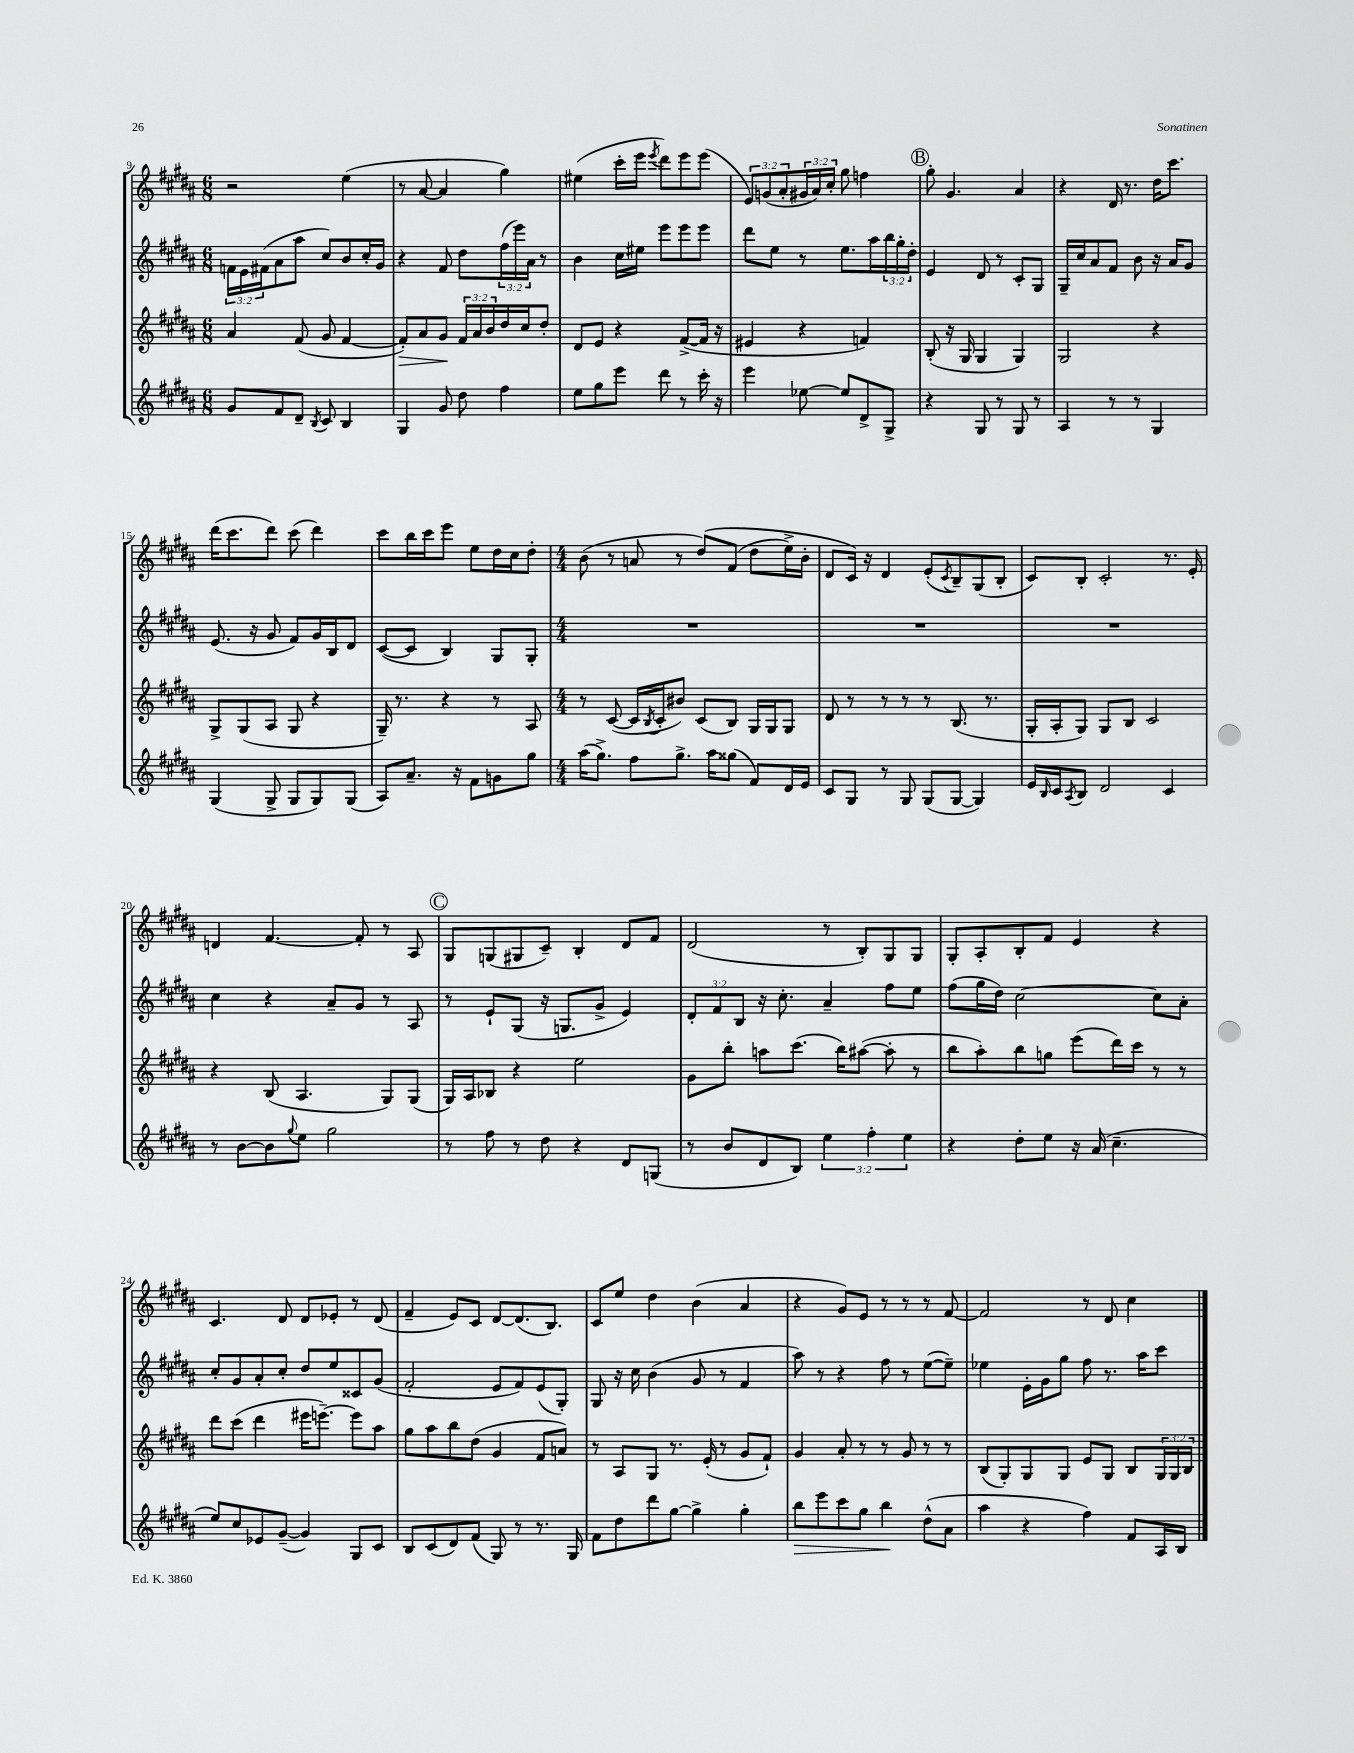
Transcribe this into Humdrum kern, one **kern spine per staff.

**kern	**kern	**kern	**kern
*staff4	*staff3	*staff2	*staff1
*clefG2	*clefG2	*clefG2	*clefG2
*k[f#c#g#d#a#]	*k[f#c#g#d#a#]	*k[f#c#g#d#a#]	*k[f#c#g#d#a#]
*M6/8	*M6/8	*M6/8	*M6/8
8g#	4a#	24f	2r
.	.	24e	.
.	.	(24f#	.
8f#	.	8a#	.
8d#~	(8f#	8aa#	.
8qB	.	.	.
8c#	8g#	8cc#)	.
4B	[4f#	8b	(4ee
.	.	16cc#'	.
.	.	16g#	.
=	=	=	=
4G#	8f#'])	4r	8r
.	8a#	.	[8a#
8g#	8g#	8f#	4a#]
8dd#	24f#	8dd#	.
.	24a#	.	.
.	24b	.	.
4ff#	16dd#	(24ff#	4gg#)
.	.	24eee)	.
.	16cc#	.	.
.	.	24a#	.
.	8dd#'	8r	.
=	=	=	=
8ee	8d#	4b	(4ee#
8gg#	8e	.	.
8eee	4r	16cc#	16ccc#'
.	.	16ee#	16eee
.	.	.	8qeee
8ddd#	.	8eee	8ddd#)
8r	([8f#^	8eee	8eee
16ccc#'	16f#]	8eee	(8eee
16r	16r	.	.
=	=	=	=
4eee	4e#	8ddd#	12e)
.	.	.	(12g
.	.	8ee	.
.	.	.	12a#'
[8ee-	4r	8r	24g#
.	.	.	24a#)
.	.	.	24cc#'
8ee-]	.	8.ee	8gg#
8d#^	4f)	.	4ff
.	.	16aa#	.
8G#^	.	24bb	.
.	.	24gg#'	.
.	.	24dd#'	.
=	=	=	=
4r	(8B'	4e	8gg#'
.	16r	.	4.g#
.	16G#	.	.
8G#	4G#	8d#	.
8r	.	8r	.
8G#	4G#)	8c#'	4a#
8r	.	8G#	.
=	=	=	=
4A#	2G#	16G#~	4r
.	.	16cc#	.
.	.	8a#	.
8r	.	8f#	16d#
.	.	.	8.r
8r	.	8b	.
4G#	4r	16r	16dd#
.	.	16a#	8.ccc#
.	.	8g#	.
=	=	=	=
(4G#	8G#^	(8.e	(16ddd#
.	.	.	8.ccc#
.	(8G#	.	.
.	.	16r	.
8G#^	8A#	8g#	8ddd#)
8G#	8G#	8f#)	(8ccc#
8G#)	4r	16g#	4ddd#)
.	.	16B	.
(8G#	.	8d#	.
=	=	=	=
8A#)	16G#~)	([8c#	8ccc#
.	8.r	.	.
8.a#~	.	8c#]	16bb
.	.	.	16ccc#
.	4r	4B)	8eee
16r	.	.	.
8f#	.	.	8ee
8g	8r	8G#	16dd#
.	.	.	16cc#
8gg#	8A#	8G#'	8dd#'
=	=	=	=
*M4/4	*M4/4	*M4/4	*M4/4
(16aa#	8r	1r	(8b
8.gg#^)	.	.	.
.	([8c#	.	8r
8ff#	16c#]	.	8a
.	8qB	.	.
.	16c#'	.	.
8.gg#^	8b#)	.	8r
.	(8c#	.	&(8dd#)
16aa#	.	.	.
(8gg##	8B)	.	(8f#
8f#)	16G#	.	8dd#
.	16G#	.	.
16d#	8G#	.	16ee^)
16e	.	.	16b'
=	=	=	=
8c#	8d#	1r	8d#
8G#	8r	.	16c#&)
.	.	.	16r
8r	8r	.	4d#
8G#	8r	.	.
(8G#	8r	.	(8e'
.	.	.	8qc#
[8G#	(8.B	.	8B~)
4G#])	.	.	(8G#
.	8.r	.	.
.	.	.	8B'
=	=	=	=
16e	16G#'	1r	8c#)
16qqB	.	.	.
16c#	16A#'	.	.
8qA#	.	.	.
8B	8G#)	.	8B'
2d#	8G#	.	2c#'
.	8B	.	.
.	2c#	.	.
4c#	.	.	8.r
.	.	.	16e'
=	=	=	=
8r	4r	4cc#	4d
[8b	.	.	.
8b]	(8B	4r	[4.f#
8qqgg#	.	.	.
8ee	4.A#	.	.
2gg#	.	8a#~	.
.	.	8g#	8f#']
.	8G#)	8r	8r
.	(8G#	8A#	8A#
=	=	=	=
8r	16G#)	8r	8G#
.	16A#	.	.
8ff#	8B-	8e`	(8G
8r	4r	(8G#	8G#
8dd#	.	16r	8c#~)
.	.	8.G	.
4r	2ee	.	4B'
.	.	8g#^	.
8d#	.	4e)	8d#
(8G	.	.	8f#
=	=	=	=
8r	8g#	12d#'	(2d#
.	.	12f#	.
8b	8bb'	.	.
.	.	12B	.
8d#	8aa	16r	.
.	.	8.cc#'	.
8B)	(8.ccc#	.	.
6ee	.	4a#~	8r
.	16bb)	.	.
.	([8aa#	.	8B')
6ff#'	.	.	.
.	8aa#']	8ff#	8G#
6ee	.	.	.
.	8r	8ee	8G#
=	=	=	=
4r	8bb	(8ff#	8G#'
.	8aa#')	16gg#	8A#'
.	.	16dd#)	.
8dd#'	8bb	[2cc#	8B'
8ee	8gg	.	8f#
16r	(8eee	.	4e
(16a#	.	.	.
4.cc#~	16ddd#)	.	.
.	16ccc#	.	.
.	8r	8cc#]	4r
.	8r	8a#'	.
=	=	=	=
8ee)	8ddd#	8cc#'	4.c#
8cc#	(8ccc#	8g#	.
8e-	4ddd#	8a#'	.
([8g#~	.	8cc#'	8d#
4g#])	16eee#	8dd#	8d#
.	[8.eee~)	.	.
.	.	8ee	8e-'
8G#	8eee]	8c##	8r
8c#	8aa#	(8g#	(8d#
=	=	=	=
8B	8gg#	2f#'	4f#~
(8c#	8aa#	.	.
8d#)	8bb	.	8e)
(8f#	(8dd#	.	8c#
8G#)	4g#	8e	[8d#
8r	.	8f#)	(8.d#]
8.r	8f#	(8e	.
.	.	.	8.B)
.	8a)	8G#')	.
16G#	.	.	.
=	=	=	=
8f#	8r	8G#	8c#
8dd#	8A#	16r	8ee
.	.	16cc#	.
8ddd#	8G#	(4b	4dd#
[8gg#	8.r	.	.
4gg#^]	.	8g#	(4b
.	(16e'	.	.
.	8r	8r	.
4gg#'	8g#	4f#	4a#
.	8f#`)	.	.
=	=	=	=
8bb	4g#	8aa#)	4r
8eee	.	8r	.
8ccc#	8a#'	4r	8g#)
8gg#	8r	.	8e
4bb	8r	8ff#	8r
.	8g#	8r	8r
(8dd#^^	8r	([8ee	8r
8a#	8r	8ee~])	[8f#
=	=	=	=
4aa#	(8B	4ee-	2f#]
.	8G#')	.	.
4r	8G#	16e'	.
.	.	16g#	.
.	8G#	8gg#	.
4ff#)	8e	8ff#	8r
.	8G#	8.r	8d#
8f#	8B	.	4cc#
.	.	16aa#	.
16A#	24G#	8ccc#	.
.	24G#	.	.
16B	.	.	.
.	24B	.	.
==	==	==	==
*-	*-	*-	*-
